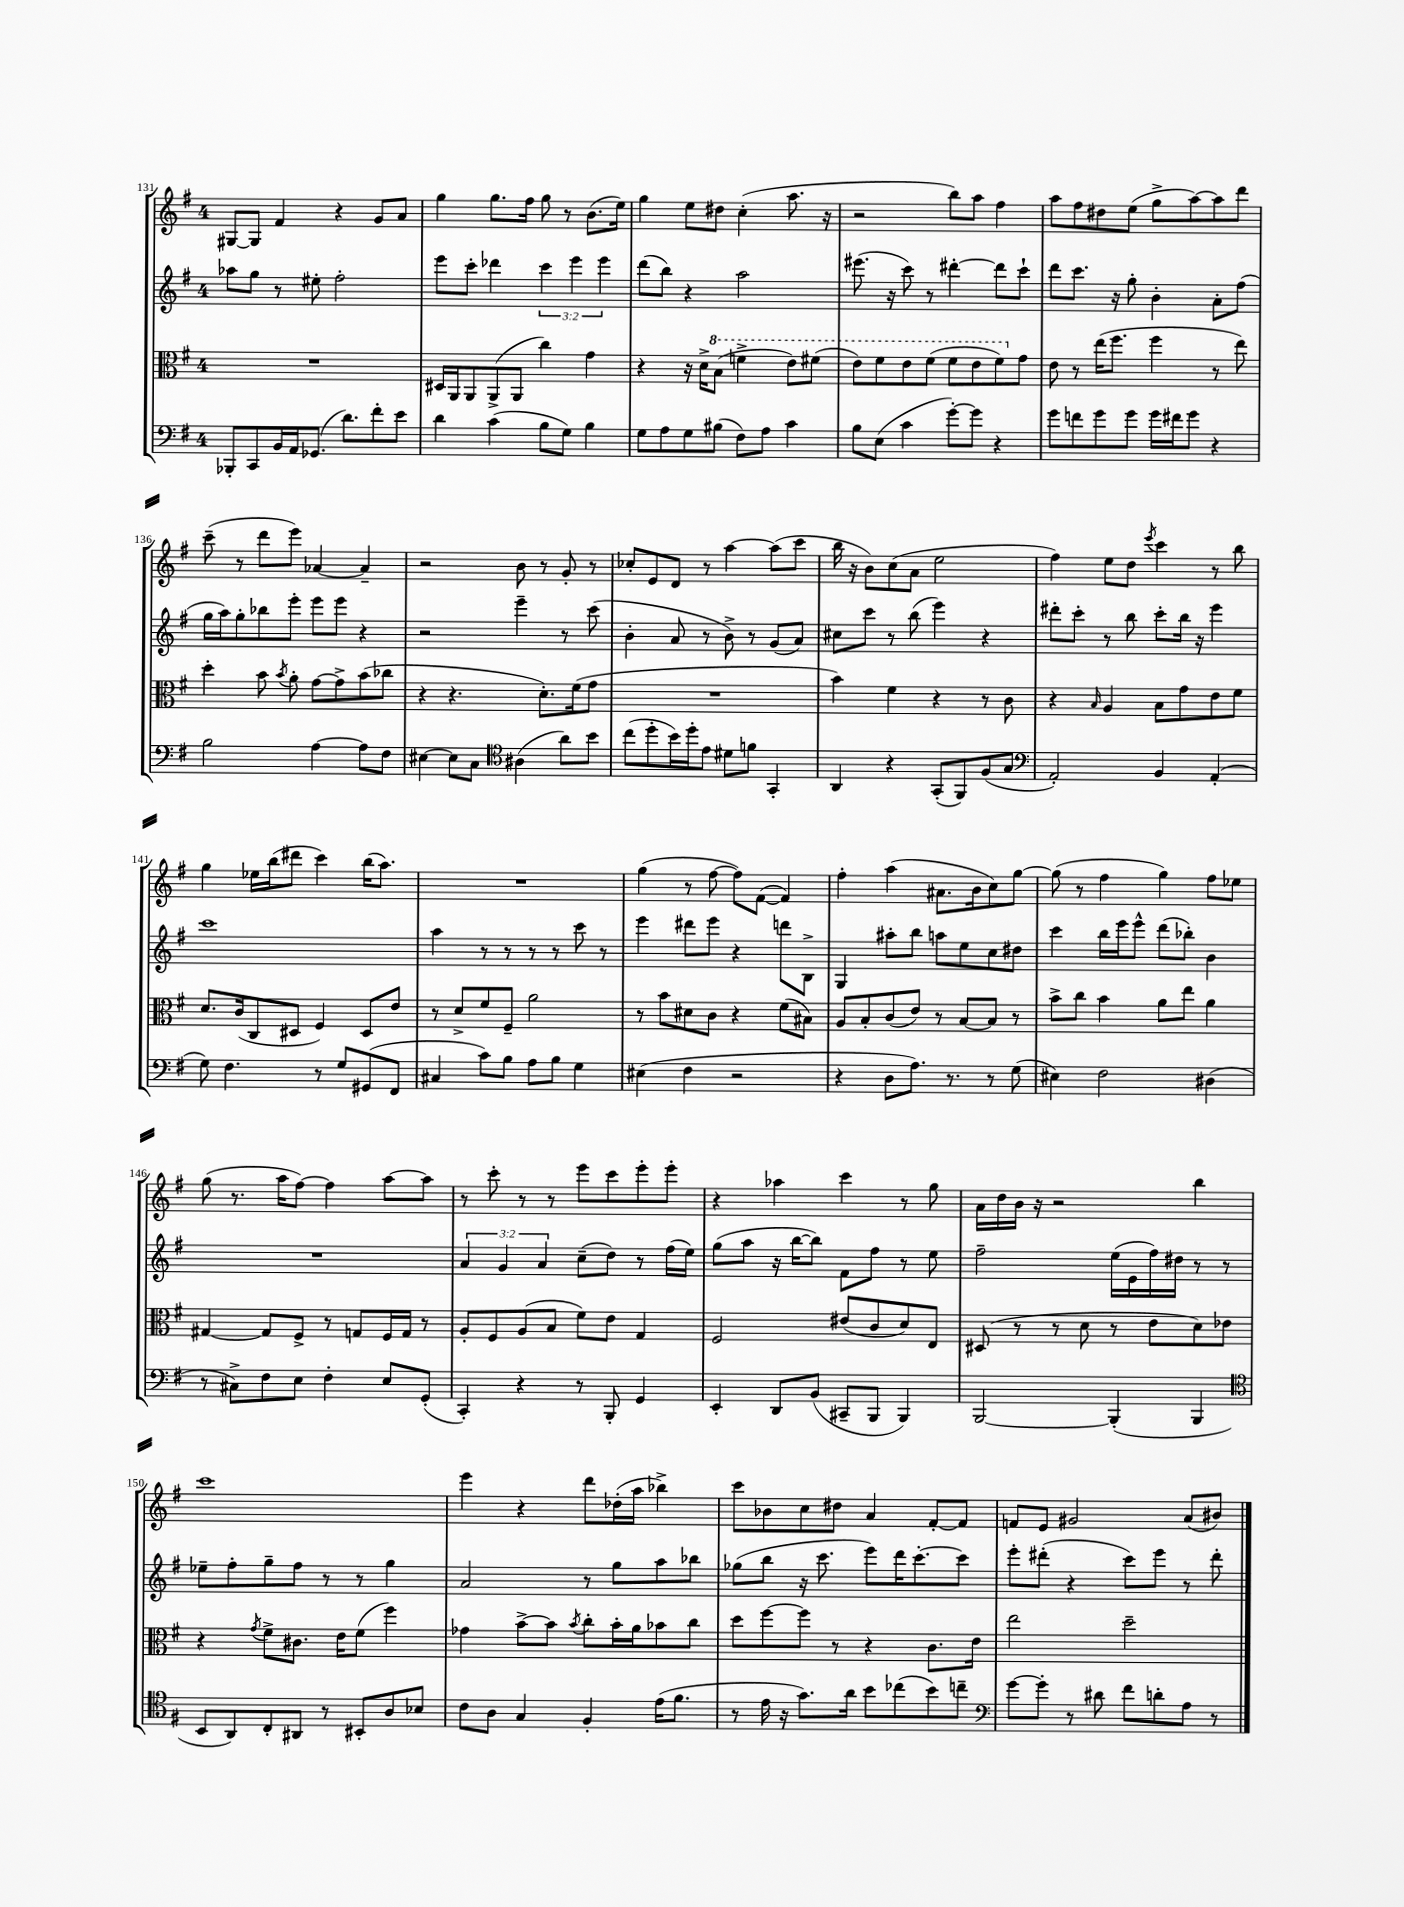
<<
\new StaffGroup <<
\new Staff = "s0" {
    \clef treble \key g \major \once \override Staff.TimeSignature.style = #'single-digit \time 4/4
    \autoBeamOff gis8[~ gis8] fis'4 r4 g'8[ a'8] |
    g''4 g''8.[ fis''16] g''8 r8 b'8.[( e''16]) |
    g''4 e''8[ dis''8] c''4-.( a''8. r16 |
    r2 b''8[) a''8] fis''4 |
    a''8[ fis''8 dis''8 e''8]( g''8[-> a''8~) a''8 d'''8] |
    c'''8--( r8 d'''8[ e'''8]) aes'4~ aes'4-- |
    r2 b'8 r8 g'8-. r8 |
    ces''8[-. e'8 d'8] r8 a''4~ a''8[( c'''8] |
    b''16 r16 b'8[) c''8( a'8] e''2 |
    fis''4) e''8[ d''8] \acciaccatura { e'''8 } c'''4 r8 b''8 |
    g''4 ees''16[ b''16( dis'''8] c'''4) b''16[( a''8.]) |
    R1 |
    g''4( r8 fis''8~ fis''8[) fis'8]~( fis'4) |
    fis''4-. a''4( ais'8.[ b'16 c''8) g''8]~ |
    g''8( r8 fis''4 g''4) fis''8[ ees''8] |
    g''8( r8. a''16[ fis''8]~) fis''4 a''8[~ a''8] |
    r8 c'''8-. r8 r8 e'''8[ c'''8 e'''8-. e'''8]-. |
    r4 aes''4 c'''4 r8 g''8 |
    a'16[ d''16 b'16] r16 r2 b''4 |
    c'''1 |
    e'''4 r4 d'''8[ des''16-.( a''16] bes''4->) |
    c'''8[ bes'8 c''8 dis''8] a'4 fis'8[~-. fis'8] |
    f'8[ e'8] gis'2 a'8[( bis'8]) \bar "|." |
}
\new Staff = "s1" {
    \clef treble \key g \major \once \override Staff.TimeSignature.style = #'single-digit \time 4/4 \override Staff.TupletNumber.text = #tuplet-number::calc-fraction-text
    \autoBeamOff aes''8[ g''8] r8 eis''8-. fis''2-. |
    e'''8[ c'''8]-. des'''4 \tuplet 3/2 { c'''4 e'''4 e'''4 } |
    d'''8[( b''8]) r4 a''2 |
    eis'''8.( r16 c'''8) r8 dis'''4~-. dis'''8[ c'''8]-! |
    d'''8[ c'''8.] r16 g''8-. b'4-. a'8[-. fis''8]( |
    g''16[ a''16) g''8-. bes''8 e'''8]-. e'''8[ e'''8] r4 |
    r2 e'''4-- r8 c'''8( |
    b'4-. a'8 r8 b'8->) r8 g'8[( a'8]) |
    cis''8[ c'''8] r8 b''8( e'''4) r4 |
    dis'''8[-. c'''8]-. r8 b''8 c'''8[-. b''16] r16 e'''4 |
    c'''1 |
    a''4 r8 r8 r8 r8 c'''8 r8 |
    e'''4 dis'''8[ e'''8] r4 d'''8[ b8]-> |
    g4 ais''8[-. b''8] a''8[ e''8 c''8 dis''8] |
    c'''4 b''16[ e'''16 e'''8]-^ d'''8[( bes''8]-.) b'4 |
    R1 |
    \tuplet 3/2 { a'4 g'4 a'4 } c''8[--( d''8]) r8 fis''16[( e''16]) |
    g''8[( a''8] r16 b''16[~ b''8]) fis'8[ fis''8] r8 e''8 |
    fis''2-- e''16[( e'16 fis''16) dis''16] r8 r8 |
    ees''8[-- fis''8-. g''8-- fis''8] r8 r8 g''4 |
    a'2 r8 g''8[ a''8 bes''8] |
    ges''8[( b''8] r16 c'''8. e'''8[) d'''16 c'''8.~-. c'''8] |
    e'''8[-. dis'''8]-.( r4 c'''8[) e'''8] r8 dis'''8-. \bar "|." |
}
\new Staff = "s2" {
    \clef alto \key g \major \once \override Staff.TimeSignature.style = #'single-digit \time 4/4
    \autoBeamOff R1 |
    dis16[ a,16 a,8 a,8->( a,8] c''4) g'4 |
    r4 r16 d'16[-> \ottava #1 b'8]( f''4-> e''8[) fis''8]( |
    e''8[) fis''8 e''8 fis''8]( fis''8[ e''8 fis''8) \ottava #0 g'8] |
    e'8 r8 e''16[( fis''8.] fis''4 r8 e''8) |
    d''4-. b'8 \acciaccatura { b'8 } a'8-. g'8[~ g'8-> b'8( ces''8] |
    r4 r4. d'8.[-.) fis'16( g'8] |
    R1 |
    b'4) fis'4 r4 r8 c'8 |
    r4 \grace { b16 } a4 b8[ g'8 e'8 fis'8] |
    d'8.[ c'16( c8 dis8] fis4) dis8[ e'8] |
    r8 d'8[-> fis'8 fis8]-- a'2 |
    r8 b'8[ dis'8 c'8] r4 fis'8[( bis8]) |
    a8[ b8-. c'8( e'8]) r8 b8[~ b8] r8 |
    b'8[-> c''8] b'4 a'8[ e''8] a'4 |
    gis4~ gis8[ fis8]-> r8 g8[ fis16 g16] r8 |
    a8[-. fis8 a8( b8] fis'8[) e'8] g4 |
    fis2 eis'8[( c'8 d'8) e8] |
    dis8( r8 r8 d'8 r8 e'8[ d'8) ees'8] |
    r4 \acciaccatura { g'8 } fis'8[-> cis'8.] e'16[ fis'8]( fis''4) |
    ges'4 b'8[~-> b'8] \acciaccatura { b'8 } c''8[-. b'16-. a'16 bes'8 c''8] |
    d''8[ fis''8~ fis''8] r8 r4 c'8.[ e'16] |
    e''2 d''2-- \bar "|." |
}
\new Staff = "s3" {
    \clef bass \key g \major \once \override Staff.TimeSignature.style = #'single-digit \time 4/4
    \autoBeamOff bes,,8[-. c,8 b,16 a,16 ges,8.]( d'8.[) fis'8-. e'8] |
    d'4 c'4( b8[ g8]) b4 |
    g8[ a8 g8 bis8]( fis8[) a8] c'4 |
    b8[ e8]( c'4 g'8[~-.) g'8] r4 |
    g'8[ f'8 g'8 g'8] g'16[ fis'16 g'8] r4 |
    b2 a4~ a8[ fis8] |
    eis4~ eis8[ c8] \clef tenor ais4( a'8[) b'8] |
    c''8[( d''8-. b'16) d''16-. e'8] dis'8[ f'8] g,4-. |
    a,4 r4 g,8[-.( fis,8) fis8( g8] |
    \clef bass a,2-.) b,4 a,4-.( |
    g8) fis4. r8 g8[ gis,8( fis,8] |
    cis4 c'8[) b8] a8[ b8] g4 |
    eis4( fis4 r2 |
    r4 d8[ a8.]) r8. r8 g8( |
    eis4) fis2 dis4( |
    r8 cis8[->) fis8 e8] fis4-. e8[ g,8]-.( |
    c,4-.) r4 r8 b,,8-. g,4 |
    e,4-. d,8[ b,8]( cis,8[-- b,,8] b,,4) |
    b,,2~ b,,4-.( b,,4 |
    \clef tenor b,8[ a,8) c8-. ais,8] r8 bis,8[-. a8 bes8] |
    c'8[ a8] g4 fis4-. e'16[( fis'8.] |
    r8 e'16 r16 g'8.[) a'16] b'8[ ces''8( b'8) c''8]-- |
    \clef bass g'8[~ g'8]-. r8 dis'8 fis'8[ d'8-. a8] r8 \bar "|." |
}
>>
>>
\layout { \context { \Score currentBarNumber = #131 } }
